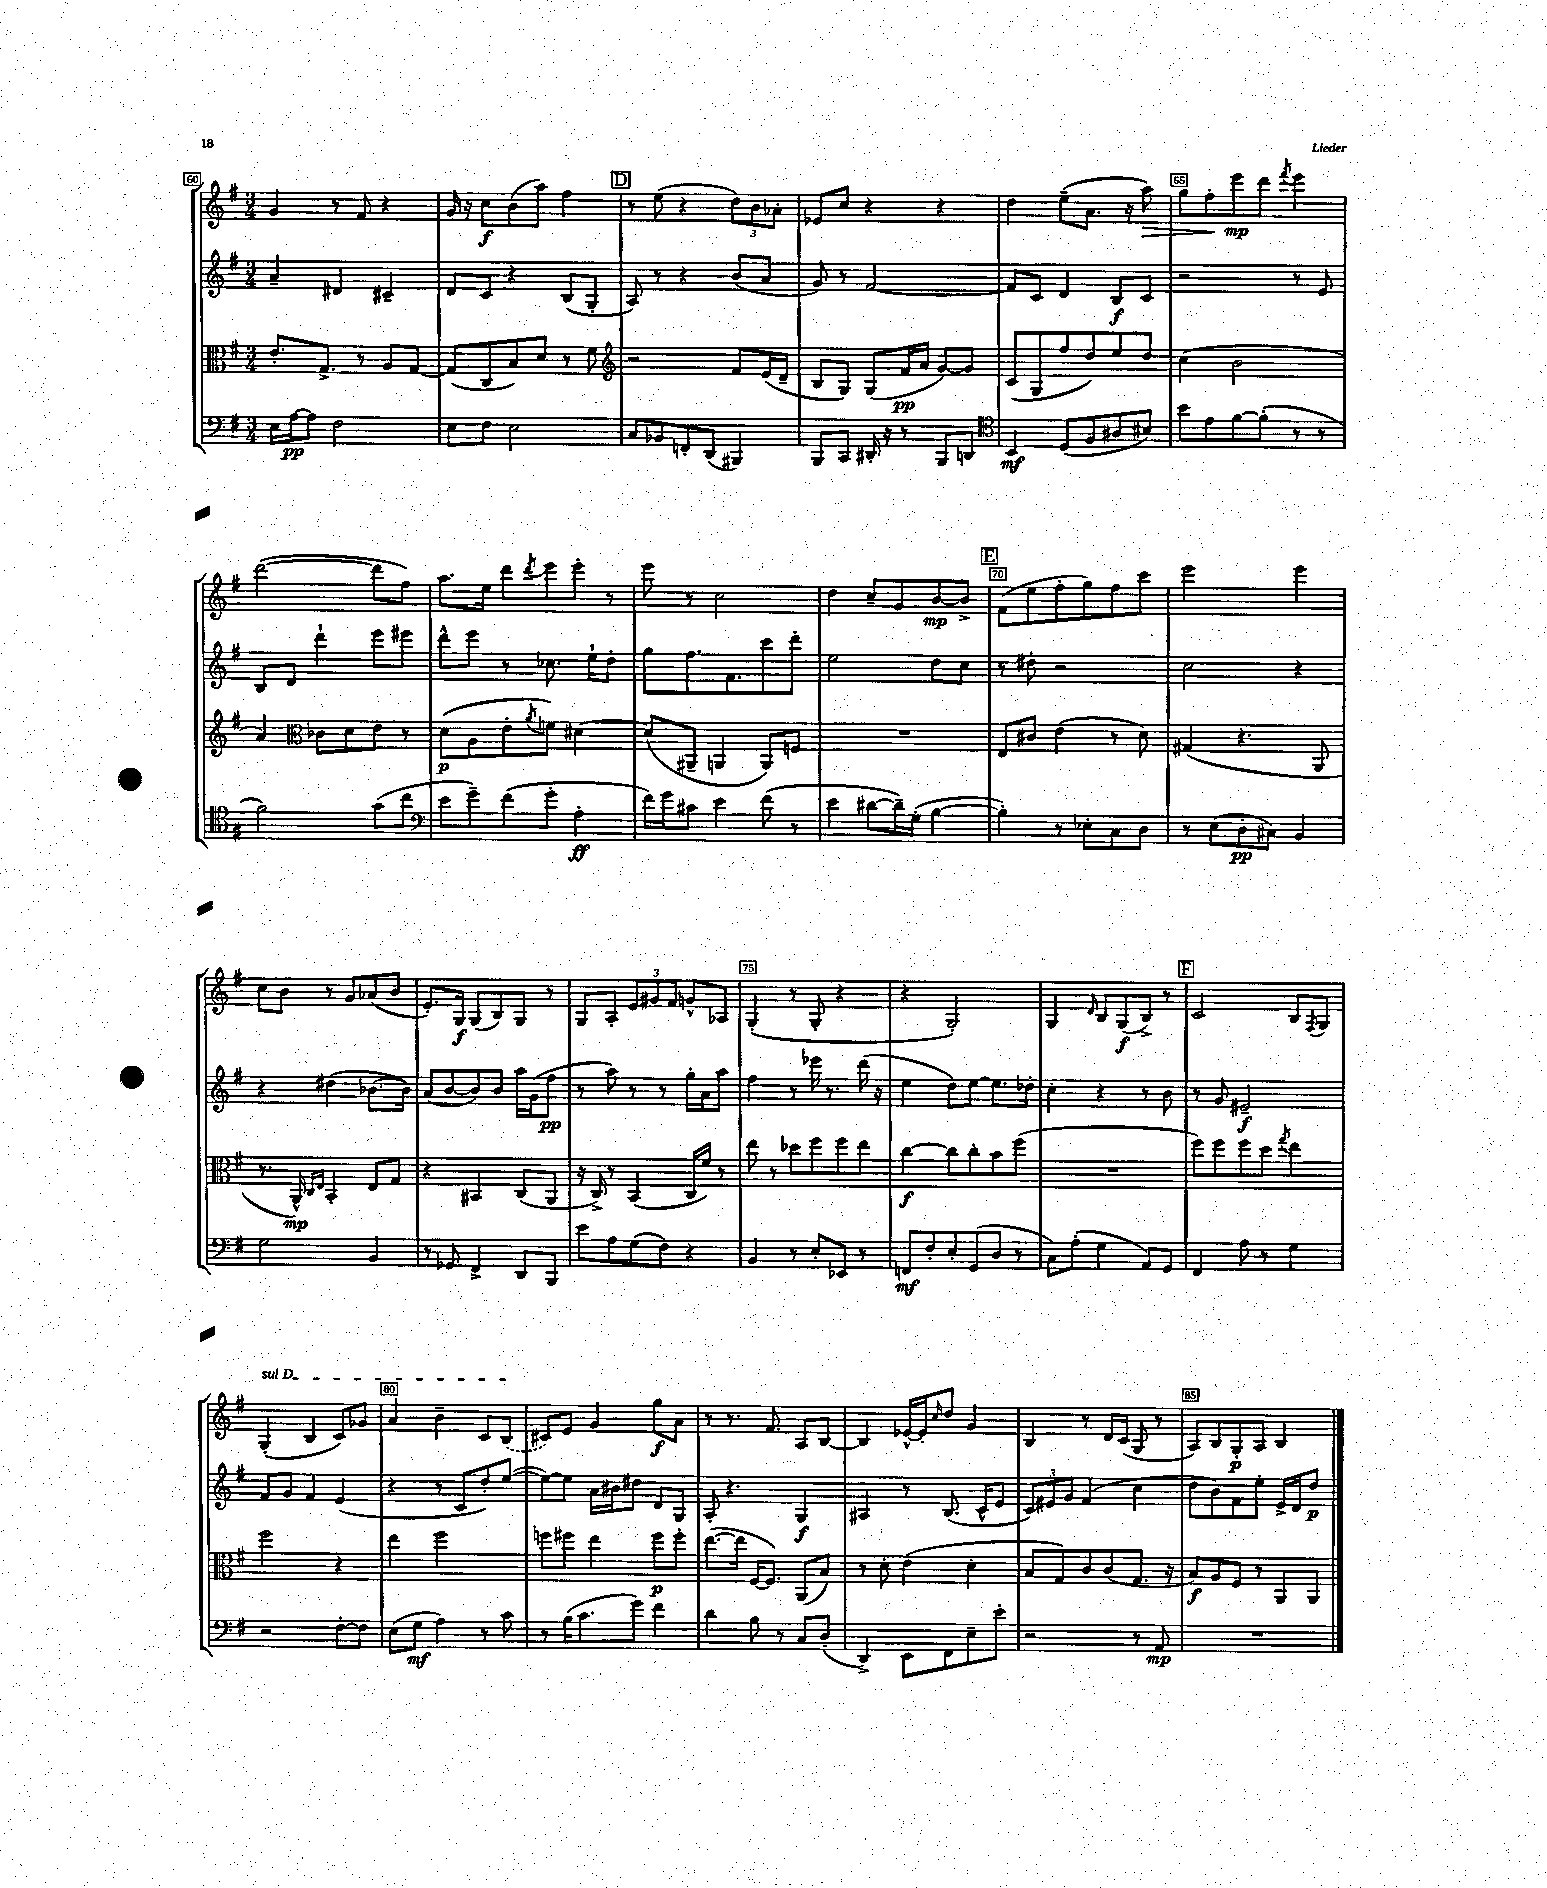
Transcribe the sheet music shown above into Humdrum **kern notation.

**kern	**dynam	**kern	**dynam	**kern	**dynam	**kern	**dynam
*part4	*part4	*part3	*part3	*part2	*part2	*part1	*part1
*staff4	*staff4	*staff3	*staff3	*staff2	*staff2	*staff1	*staff1
*clefF4	*	*clefC3	*	*clefG2	*	*clefG2	*
*k[f#]	*	*k[f#]	*	*k[f#]	*	*k[f#]	*
*M3/4	*	*M3/4	*	*M3/4	*	*M3/4	*
=60	=60	=60	=60	=60	=60	=60	=60
16E\LL	.	8.e'/L	.	4a~/	.	4g/	.
[16A\J	pp	.	.	.	.	.	.
8A\J]	.	.	.	.	.	.	.
.	.	8.G^/J	.	.	.	.	.
2F#\	.	.	.	4d#X/	.	8r	.
.	.	8r	.	.	.	8f#/	.
.	.	8A/L	.	4c#X~/	.	4r	.
.	.	[8G/J	.	.	.	.	.
=61	=61	=61	=61	=61	=61	=61	=61
8E\L	.	(8G/L]	.	8d/L	.	16g/	.
.	.	.	.	.	.	16r	.
8F#\J	.	8C/	.	8c/J	.	8cc\L	f
2E\	.	8B/)	.	4r	.	(8b\	.
.	.	8d/J	.	.	.	8aa\J)	.
.	.	8r	.	(8B/L	.	4ff#\	.
.	.	8f#\	.	8G'/J	.	.	.
!!LO:REH:place=s1:t=D
=62	=62	=62	=62	=62	=62	=62	=62
*	*	*clefG2	*	*	*	*	*
8C/L	.	2r	.	8A/)	.	8r	.
8BB-X/	.	.	.	8r	.	(8ee\	.
8FFn'/	.	.	.	4r	.	4r	.
(8DD/J	.	.	.	.	.	.	.
4BBB#X/)	.	8f#/L	.	(8b/L	.	12dd\L)	.
.	.	.	.	.	.	12b\	.
.	.	(16e/L	.	8a/J	.	.	.
.	.	.	.	.	.	12a-X'\J	.
.	.	16d~/JJ	.	.	.	.	.
=63	=63	=63	=63	=63	=63	=63	=63
8BBB/L	.	8B/L	.	8g/)	.	8e-X/L	.
8CC/J	.	8G/J)	.	8r	.	8cc/J	.
16DD#X'/	.	(8G/L	.	[2f#/	.	4r	.
16r	.	.	.	.	.	.	.
8r	.	16f#/L	pp	.	.	.	.
.	.	16a/JJ	.	.	.	.	.
8BBB/L	.	[8g/L)	.	.	.	4r	.
8DDn/J	.	8g/J]	.	.	.	.	.
=64	=64	=64	=64	=64	=64	=64	=64
*clefC4	*	*	*	*	*	*	*
4BB/	mf	(8c/L	.	8f#/L]	.	4dd\	.
.	.	8G/	.	8c/J	.	.	.
(8D/L	.	8ff#/	.	4d/	.	(8ee~\L	.
8F#/	.	8dd/)	.	.	.	8.a\J	.
8A#X/	.	8ee/	.	8B/L	f	.	.
.	.	.	.	.	.	16r	.
!	!	!	!	!	!	!	!LO:HP:b
8B#X/J)	.	8dd/J	.	8c/J	.	8aa\)	>
=65	=65	=65	=65	=65	=65	=65	=65
8b\L	.	(4cc\	.	2r	.	8gg\L	.
8e\	.	.	.	.	.	8ff#'\	.
[8f#\	.	2b\	.	.	.	8eee\	] mp
(8f#'\J]	.	.	.	.	.	8ddd\J	.
.	.	.	.	.	.	8qfff#/	.
8r	.	.	.	8r	.	4eee\	.
8r	.	.	.	8e/	.	.	.
!!LO:LB:g=z
=66	=66	=66	=66	=66	=66	=66	=66
2f#\)	.	4a/)	.	8B/L	.	([2ddd\	.
.	.	.	.	8d/J	.	.	.
*	*	*clefC3	*	*	*	*	*
.	.	8c-X\L	.	4ddd`\	.	.	.
.	.	8d\	.	.	.	.	.
(8g\L	.	8e\J	.	8eee\L	.	8ddd\L]	.
8cc\J	.	8r	.	8eee#X\J	.	8ff#\J)	.
=67	=67	=67	=67	=67	=67	=67	=67
*clefF4	*	*	*	*	*	*	*
8e\L	.	(8d\L	p	8ddd^^\L	.	8.aa\L	.
8g~\)	.	8A\	.	8eee\J	.	.	.
.	.	.	.	.	.	16ee\Jk	.
(8f#\	.	8e'\	.	8r	.	8ddd\L	.
.	.	8qa/	.	.	.	8qddd/	.
8g'\J	.	8fn\J)	.	8.cc-X\	.	8eee\	.
4A'\	ff	[4d#X\	.	.	.	8eee'\J	.
.	.	.	.	16ee`\KL	.	.	.
.	.	.	.	8dd'\J	.	8r	.
=68	=68	=68	=68	=68	=68	=68	=68
16f#\LL)	.	(8d#/L]	.	8gg\L	.	8eee\	.
16g\J	.	.	.	.	.	.	.
8c#X\J	.	8AA#X~/J	.	8.ff#\	.	8r	.
4e\	.	4AAn/	.	.	.	2cc\	.
.	.	.	.	8.f#\	.	.	.
(8f#\	.	8AA/L)	.	8ccc\	.	.	.
8r	.	8Fn/J	.	8ddd'\J	.	.	.
=69	=69	=69	=69	=69	=69	=69	=69
4e\	.	2.r	.	2ee\	.	4dd\	.
[8d#X\L	.	.	.	.	.	8cc~/L	.
16d#~\L])	.	.	.	.	.	8g/	.
(16G'\JJ	.	.	.	.	.	.	.
[4B\	.	.	.	8dd\L	.	[8b/	mp
.	.	.	.	8cc\J	.	8b^/J]	.
!!LO:REH:place=s1:t=E
=70	=70	=70	=70	=70	=70	=70	=70
4B'\])	.	8E/L	.	8r	.	(8f#\L	.
.	.	8c#X/J	.	8dd#X'\	.	8ee\	.
8r	.	(4e\	.	2r	.	8ff#'\	.
8E-X'\L	.	.	.	.	.	8gg\)	.
8C\	.	8r	.	.	.	8ff#\	.
8D\J	.	8d\)	.	.	.	8ccc\J	.
=71	=71	=71	=71	=71	=71	=71	=71
8r	.	(4G#X/	.	2cc\	.	2eee\	.
(8E\L	.	.	.	.	.	.	.
8D'\	pp	4.r	.	.	.	.	.
8C#X\J)	.	.	.	.	.	.	.
4BB/	.	.	.	4r	.	4eee\	.
.	.	8AA/	.	.	.	.	.
!!LO:LB:g=z
=72	=72	=72	=72	=72	=72	=72	=72
2G\	.	8.r	.	4r	.	8cc\L	.
.	.	.	.	.	.	8b\J	.
.	.	16AA^^/)	mp	.	.	.	.
.	.	16qqC/LL	.	.	.	.	.
.	.	16qqE/JJ	.	.	.	.	.
.	.	4BB'/	.	(4dd#X\	.	8r	.
.	.	.	.	.	.	8g/L	.
4BB/	.	8E/L	.	[8.b-X\L	.	(8a-X/	.
.	.	8G/J	.	.	.	8b/J	.
.	.	.	.	16b-\Jk])	.	.	.
=73	=73	=73	=73	=73	=73	=73	=73
8r	.	4r	.	(8a/L	.	8.e'/L)	.
8GG-X/	.	.	.	[8b/	.	.	.
.	.	.	.	.	.	16G/Jk	f
4FF#^/	.	4BB#X/	.	8b/])	.	(8G/L	.
.	.	.	.	8b/J	.	8B/)	.
8DD/L	.	(8C/L	.	16aa\LL	.	8G/J	.
.	.	.	.	(16g\J	.	.	.
8BBB/J	.	8AA/J	.	8ff#\J	pp	8r	.
=74	=74	=74	=74	=74	=74	=74	=74
8e\L	.	16r	.	8r	.	8G/L	.
.	.	16C^/)	.	.	.	.	.
8A\	.	8r	.	8aa\)	.	8A'/J	.
(8G\	.	(4BB/	.	8r	.	12e/L	.
.	.	.	.	.	.	12g#X/	.
8F#\J)	.	.	.	8r	.	.	.
.	.	.	.	.	.	12f#/J	.
4r	.	16C/LL	.	16gg'\LL	.	8gn^^/L	.
.	.	16f#/JJ)	.	16a\J	.	.	.
.	.	8r	.	8aa\J	.	8A-X/J	.
=75	=75	=75	=75	=75	=75	=75	=75
4BB/	.	8ee\	.	4ff#\	.	(4G'/	.
.	.	8r	.	.	.	.	.
8r	.	8dd-X\L	.	8r	.	8r	.
8E'/L	.	8ff#\	.	16eee-X\	.	8G'/	.
.	.	.	.	8.r	.	.	.
8EE-X/J	.	8ff#\	.	.	.	4r	.
8r	.	8ee\J	.	(16ddd\	.	.	.
.	.	.	.	16r	.	.	.
=76	=76	=76	=76	=76	=76	=76	=76
8FFn/L	mf	[4cc\	f	4ee\	.	4r	.
8F#'/	.	.	.	.	.	.	.
8E'/	.	8cc\L]	.	8dd\L)	.	2G'/)	.
(8GG/	.	8cc'\	.	[8ee\J	.	.	.
8D/J	.	8b\	.	8.ee\L]	.	.	.
8r	.	(8ff#\J	.	.	.	.	.
.	.	.	.	16dd-X'\Jk	.	.	.
=77	=77	=77	=77	=77	=77	=77	=77
8C\L)	.	2.r	.	4cc'\	.	4G/	.
(8A'\J	.	.	.	.	.	.	.
.	.	.	.	.	.	16qqd/	.
4G\	.	.	.	4r	.	8B/L	.
.	.	.	.	.	.	(8G/	f
8AA/L)	.	.	.	8r	.	8B^/J)	.
8GG/J	.	.	.	8b\	.	8r	.
!!LO:REH:place=s1:t=F
=78	=78	=78	=78	=78	=78	=78	=78
4FF#/	.	8ff#\L)	.	8r	.	2c/	.
.	.	8ff#\	.	8g/	.	.	.
8A\	.	8ff#\	.	2e#X~/	f	.	.
8r	.	8dd\J	.	.	.	.	.
.	.	8qgg/	.	.	.	.	.
4G\	.	4ee\	.	.	.	8B/L	.
.	.	.	.	.	.	8qF#/	.
.	.	.	.	.	.	8G/J	.
!!LO:LB:g=z
=79	=79	=79	=79	=79	=79	=79	=79
!	!	!	!	!	!	!LO:TX:a:i:t=sul D	!
2r	.	2ff#\	.	8f#/L	.	(4G'/	.
.	.	.	.	8g/J	.	.	.
.	.	.	.	4f#/	.	4B/	.
[8F#'\L	.	4r	.	(4e/	.	8c/L)	.
8F#\J]	.	.	.	.	.	8g-X/J	.
=80	=80	=80	=80	=80	=80	=80	=80
(8E\L	.	4ee\	.	4r	.	4a/	.
8G\J	mf	.	.	.	.	.	.
4A\)	.	2ff#\	.	8r	.	4b~\	.
.	.	.	.	8c/L	.	.	.
8r	.	.	.	8dd'/)	.	8c/L	.
8c\	.	.	.	([8ee/J	.	(8B/J	.
=81	=81	=81	=81	=81	=81	=81	=81
8r	.	8ffn\L	.	8ee\L_)	.	8c#X/L)	.
(16B\KL	.	8ff#X\J	.	8ee\J]	.	8e/J	.
8.c\	.	.	.	.	.	.	.
.	.	4ee\	.	16a\LL	.	4g/	.
.	.	.	.	16b#X\J	.	.	.
8g\J)	.	.	.	8dd#X\J	.	.	.
4f#\	.	8ff#\L	p	8d/L	.	8gg\L	f
.	.	8ff#'\J	.	8G/J	.	8a\J	.
=82	=82	=82	=82	=82	=82	=82	=82
4d\	.	([8.ee\L	.	8A'/	.	8r	.
.	.	.	.	4.r	.	8.r	.
.	.	16ee\Jk]	.	.	.	.	.
8B\	.	[16F#/KL	.	.	.	.	.
.	.	8.F#/J])	.	.	.	8.f#/	.
8r	.	.	.	.	.	.	.
8C/L	.	(8AA/L	.	4G/	f	8A/L	.
(8D'/J	.	8B/J)	.	.	.	[8B/J	.
=83	=83	=83	=83	=83	=83	=83	=83
4DD^/)	.	8r	.	4A#X/	.	4B/]	.
.	.	8d'\	.	.	.	.	.
8EE\L	.	(4e\	.	8r	.	[16e-X^^/LL	.
.	.	.	.	.	.	16e-'/J]	.
.	.	.	.	.	.	16qqcc/	.
8FF#\	.	.	.	(8.B/	.	8dd/J	.
8E~\	.	4d'\	.	.	.	4g/	.
.	.	.	.	16c^^/KL	.	.	.
8e'\J	.	.	.	8e/J	.	.	.
=84	=84	=84	=84	=84	=84	=84	=84
2r	.	8B/L	.	12c/L)	.	4B/	.
.	.	.	.	12e#X/	.	.	.
.	.	8G/)	.	.	.	.	.
.	.	.	.	12g/J	.	.	.
.	.	8c/	.	(4f#/	.	8r	.
.	.	(8c/	.	.	.	16d/LL	.
.	.	.	.	.	.	(16c/JJ	.
8r	.	8.G/J	.	4cc\	.	8G/	.
8AA/	mp	.	.	.	.	8r	.
.	.	16r	.	.	.	.	.
=85	=85	=85	=85	=85	=85	=85	=85
2.r	.	8B/L)	f	8dd\L	.	8A/L)	.
.	.	8A/	.	8b\)	.	8B/	.
.	.	8F#/J	.	8f#\	.	8G'/	p
.	.	8r	.	8ee'\J	.	8A/J	.
.	.	8AA/L	.	16e^/LL	.	4B/	.
.	.	.	.	16d/J	.	.	.
.	.	8AA/J	.	8dd/J	p	.	.
==	==	==	==	==	==	==	==
*-	*-	*-	*-	*-	*-	*-	*-
